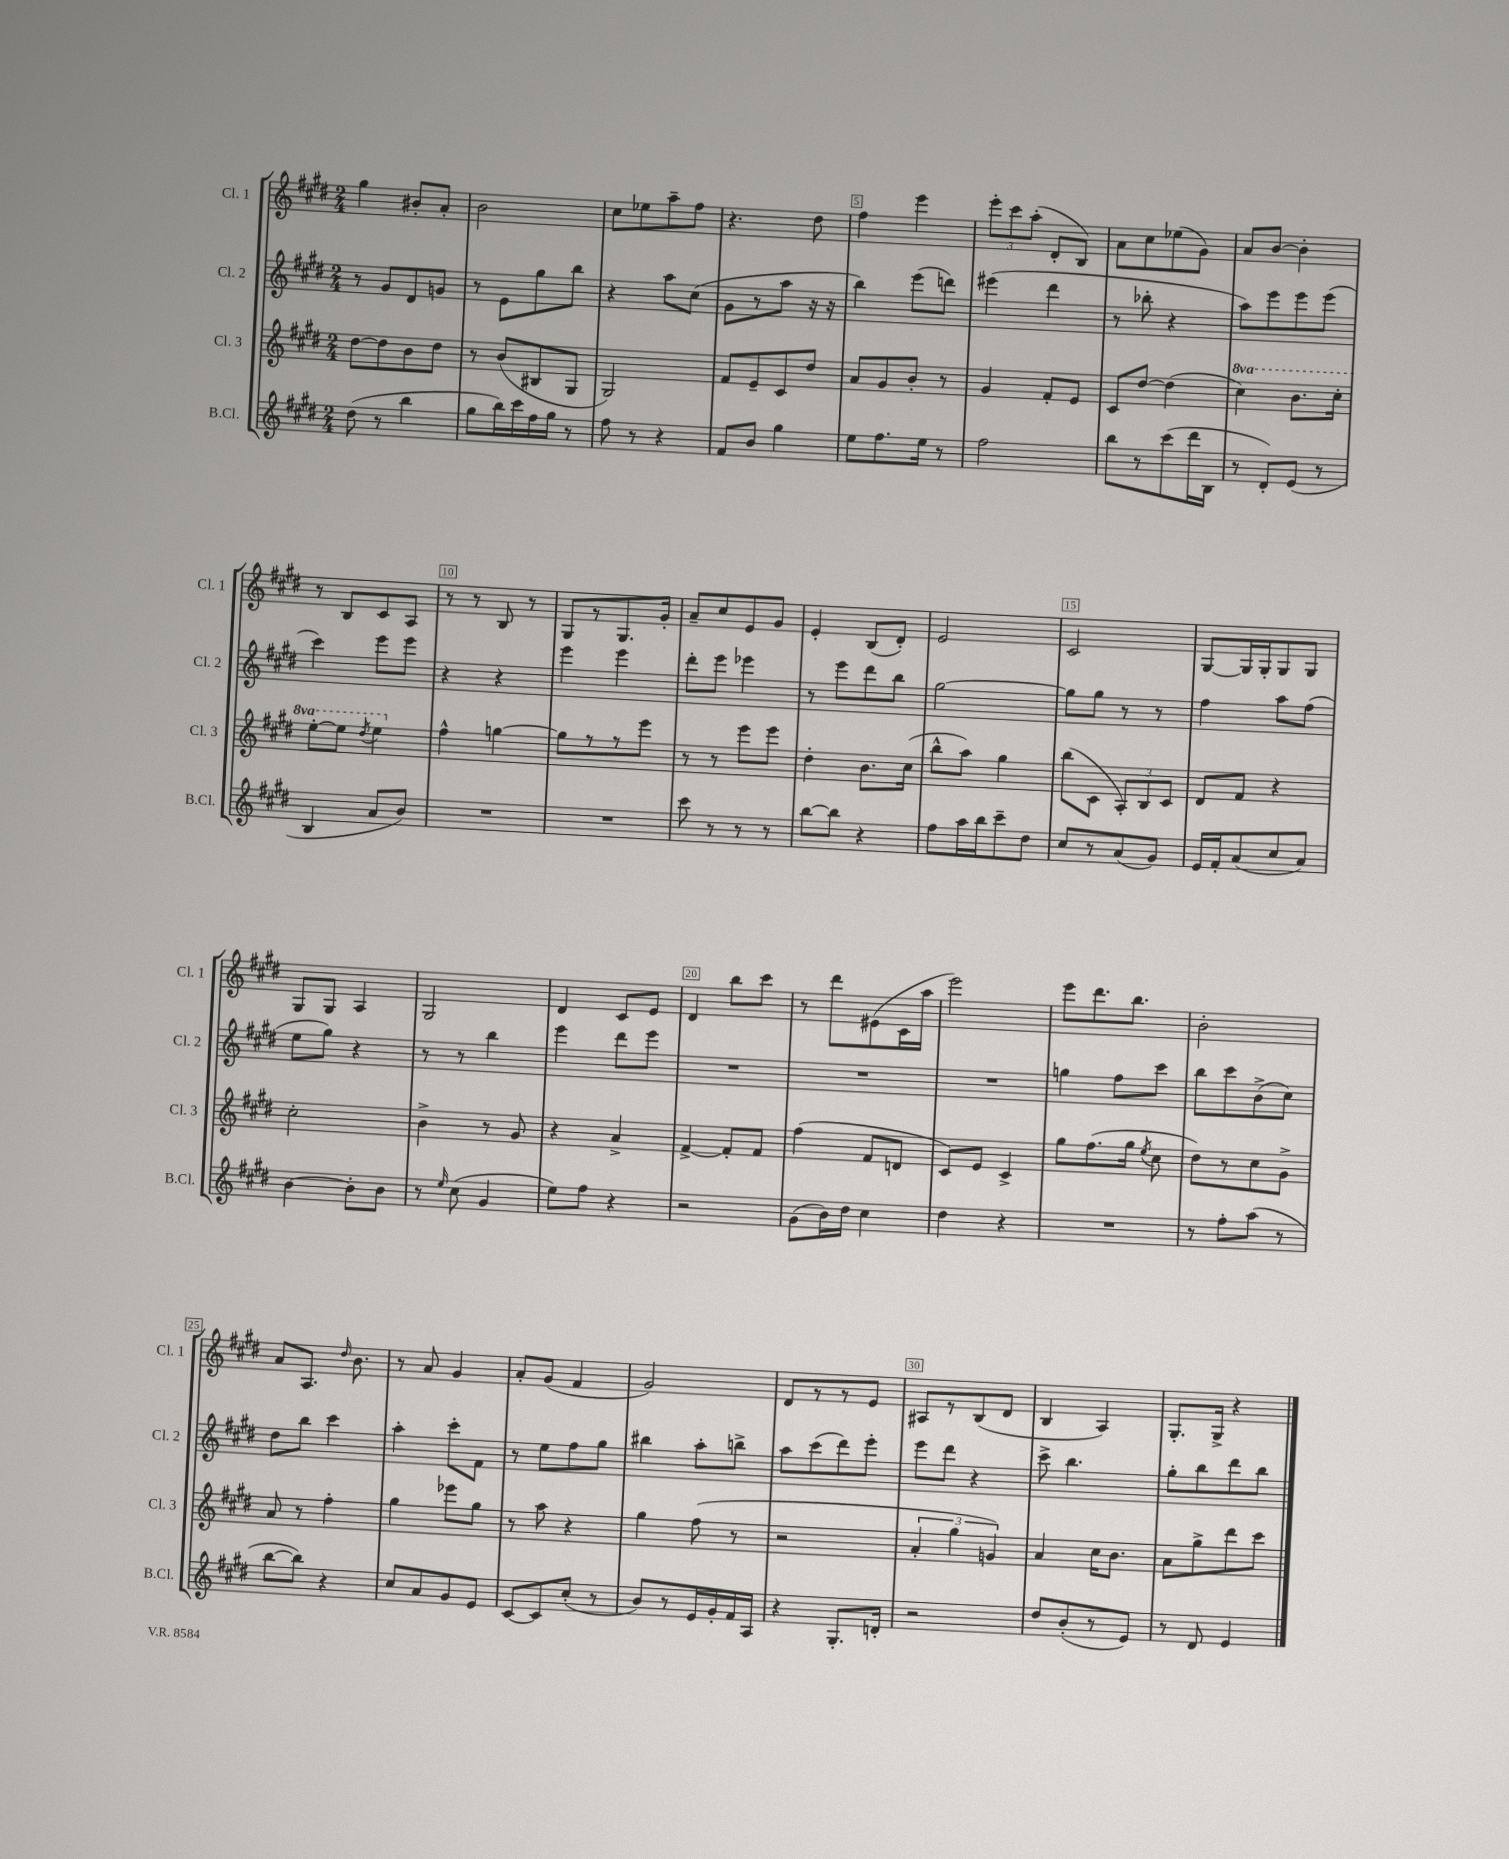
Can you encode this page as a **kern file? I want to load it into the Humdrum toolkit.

**kern	**kern	**kern	**kern
*staff4	*staff3	*staff2	*staff1
*clefG2	*clefG2	*clefG2	*clefG2
*k[f#c#g#d#]	*k[f#c#g#d#]	*k[f#c#g#d#]	*k[f#c#g#d#]
*M2/4	*M2/4	*M2/4	*M2/4
(8dd#	[8dd#	8r	4gg#
8r	8dd#]	8g#	.
4bb	8b	8d#	8b#'
.	8dd#	8g	8a'
=	=	=	=
8gg#	8r	8r	2b
16bb)	(8b	8e	.
16ccc#	.	.	.
16ff#	8B#	8gg#	.
16gg#	.	.	.
8r	8G#	8bb	.
=	=	=	=
8ff#	2G#)	4r	8cc#
8r	.	.	8ee-
4r	.	8aa	8aa~
.	.	(8cc#	8ff#
=	=	=	=
8f#	8f#	8g#	4.r
8b	8e~	8r	.
4gg#	8c#	8aa	.
.	8dd#	16r	8dd#
.	.	16r	.
=	=	=	=
8ee	8a	4bb)	4ff#
8.ff#	8g#	.	.
.	8b'	(8eee	4eee
16ee	.	.	.
8r	8r	8ddd)	.
=	=	=	=
2ff#	4g#	(4eee#	12eee'
.	.	.	12ccc#
.	.	.	(12aa'
.	8f#'	4ddd#	8d#'
.	8e	.	8B)
=	=	=	=
8bb	8c#	8r	8a
8r	[8dd#	8bb-'	8cc#
(8ccc#	(4dd#]	4r	(8ee-
16ddd#	.	.	8g#)
16B	.	.	.
=	=	=	=
8r	4ccc#)	8aa)	8a
8d#')	.	8eee	[8b
(8e	8.bb	8eee	4b']
8r	.	(8eee	.
.	16ccc#'	.	.
=	=	=	=
4B	[8eee'	4ccc#)	8r
.	8eee]	.	8B
.	8qddd#	.	.
8a	4eee	8eee	8c#
8b)	.	8eee	8A
=	=	=	=
2r	4ff#^^	4r	8r
.	.	.	8r
.	[4gg	4r	8B
.	.	.	8r
=	=	=	=
2r	8gg]	4eee	8G#
.	8r	.	8r
.	8r	4eee	8.G#
.	8eee	.	.
.	.	.	16g#'
=	=	=	=
8ccc#	8r	8ddd#'	8a~
8r	8r	8eee	8cc#
8r	8eee	4eee-	8e
8r	8eee	.	8g#
=	=	=	=
[8bb	4dd#'	8r	4e'
8bb]	.	8eee	.
4r	8.b	8ddd#	(8B
.	.	8bb	8d#')
.	(16cc#	.	.
=	=	=	=
8ff#	8bb^^	[2gg#	2e
16aa	8aa)	.	.
16bb	.	.	.
8ccc#~	4gg#	.	.
8dd#	.	.	.
=	=	=	=
8cc#	(8bb	8gg#]	2c#
8r	8c#	8gg#	.
(8a	12A')	8r	.
.	12B	.	.
8g#)	.	8r	.
.	12c#	.	.
=	=	=	=
16e	8d#	4ff#	[8G#
16f#'	.	.	.
(8a	8f#	.	16G#]
.	.	.	16G#'
8cc#	4r	8aa	8G#
8a)	.	(8ff#	8G#
=	=	=	=
[4b	2cc#'	8ee	8G#
.	.	8gg#)	8G#
8b']	.	4r	4A
8b	.	.	.
=	=	=	=
8r	4b^	8r	2G#
16qqee	.	.	.
(8cc#	.	8r	.
4g#	8r	4bb	.
.	8g#	.	.
=	=	=	=
8ee)	4r	4eee	4d#
8ff#	.	.	.
4r	4a^	8ddd#	8c#
.	.	8eee	8e
=	=	=	=
2r	[4f#^	2r	4d#
.	8f#']	.	8bb
.	8f#	.	8ccc#
=	=	=	=
(8g#	(4ff#	2r	8r
16b)	.	.	8ddd#
16dd#	.	.	.
4cc#	8f#	.	(8e#
.	8d	.	16c#
.	.	.	16aa
=	=	=	=
4dd#	8c#)	2r	2eee)
.	8e	.	.
4r	4c#^	.	.
=	=	=	=
2r	8gg#	4gg	8eee
.	(8.ff#	.	8.ddd#
.	.	8ff#	.
.	16gg#	.	8.bb
.	8qee	.	.
.	8cc#	8ccc#	.
=	=	=	=
8r	8dd#)	8bb	2b'
8ff#'	8r	8ccc#	.
(8aa	8cc#	(8b^	.
8r	8g#^	8cc#)	.
=	=	=	=
[8bb	8a	8dd#	8a
8bb])	8r	8bb	8.A
4r	4ff#'	4ccc#	.
.	.	.	16qqdd#
.	.	.	8.b
=	=	=	=
8cc#	4gg#	4aa'	8r
8a	.	.	8a
8g#	8eee-	8ccc#'	4g#
8e	8gg#	8f#	.
=	=	=	=
[8c#	8r	8r	8a'
8c#]	8aa	8ee	(8g#
(8cc#'	4r	8ff#	4f#
8r	.	8gg#	.
=	=	=	=
8b)	4gg#	4bb#	2g#)
8r	.	.	.
16e	(8ff#	8aa'	.
16g#'	.	.	.
16f#	8r	8bb^	.
16A	.	.	.
=	=	=	=
4r	2r	8aa	8d#
.	.	(8ccc#	8r
8.G#'	.	8ddd#)	8r
.	.	8eee'	8e
16d'	.	.	.
=	=	=	=
2r	6a'	8eee	8A#
.	.	8ddd#	8r
.	6gg#	.	.
.	.	4r	(8B
.	6g)	.	.
.	.	.	8d#
=	=	=	=
8dd#	4a	8ccc#^	4B
(8b'	.	4.bb	.
8r	16cc#	.	4A)
.	8.b	.	.
8e)	.	.	.
=	=	=	=
8r	8a	8gg#'	8.G#'
8d#	8gg#^	8bb	.
.	.	.	16G#^
4e	8ddd#	8ddd#	4r
.	8ccc#	8bb	.
==	==	==	==
*-	*-	*-	*-
